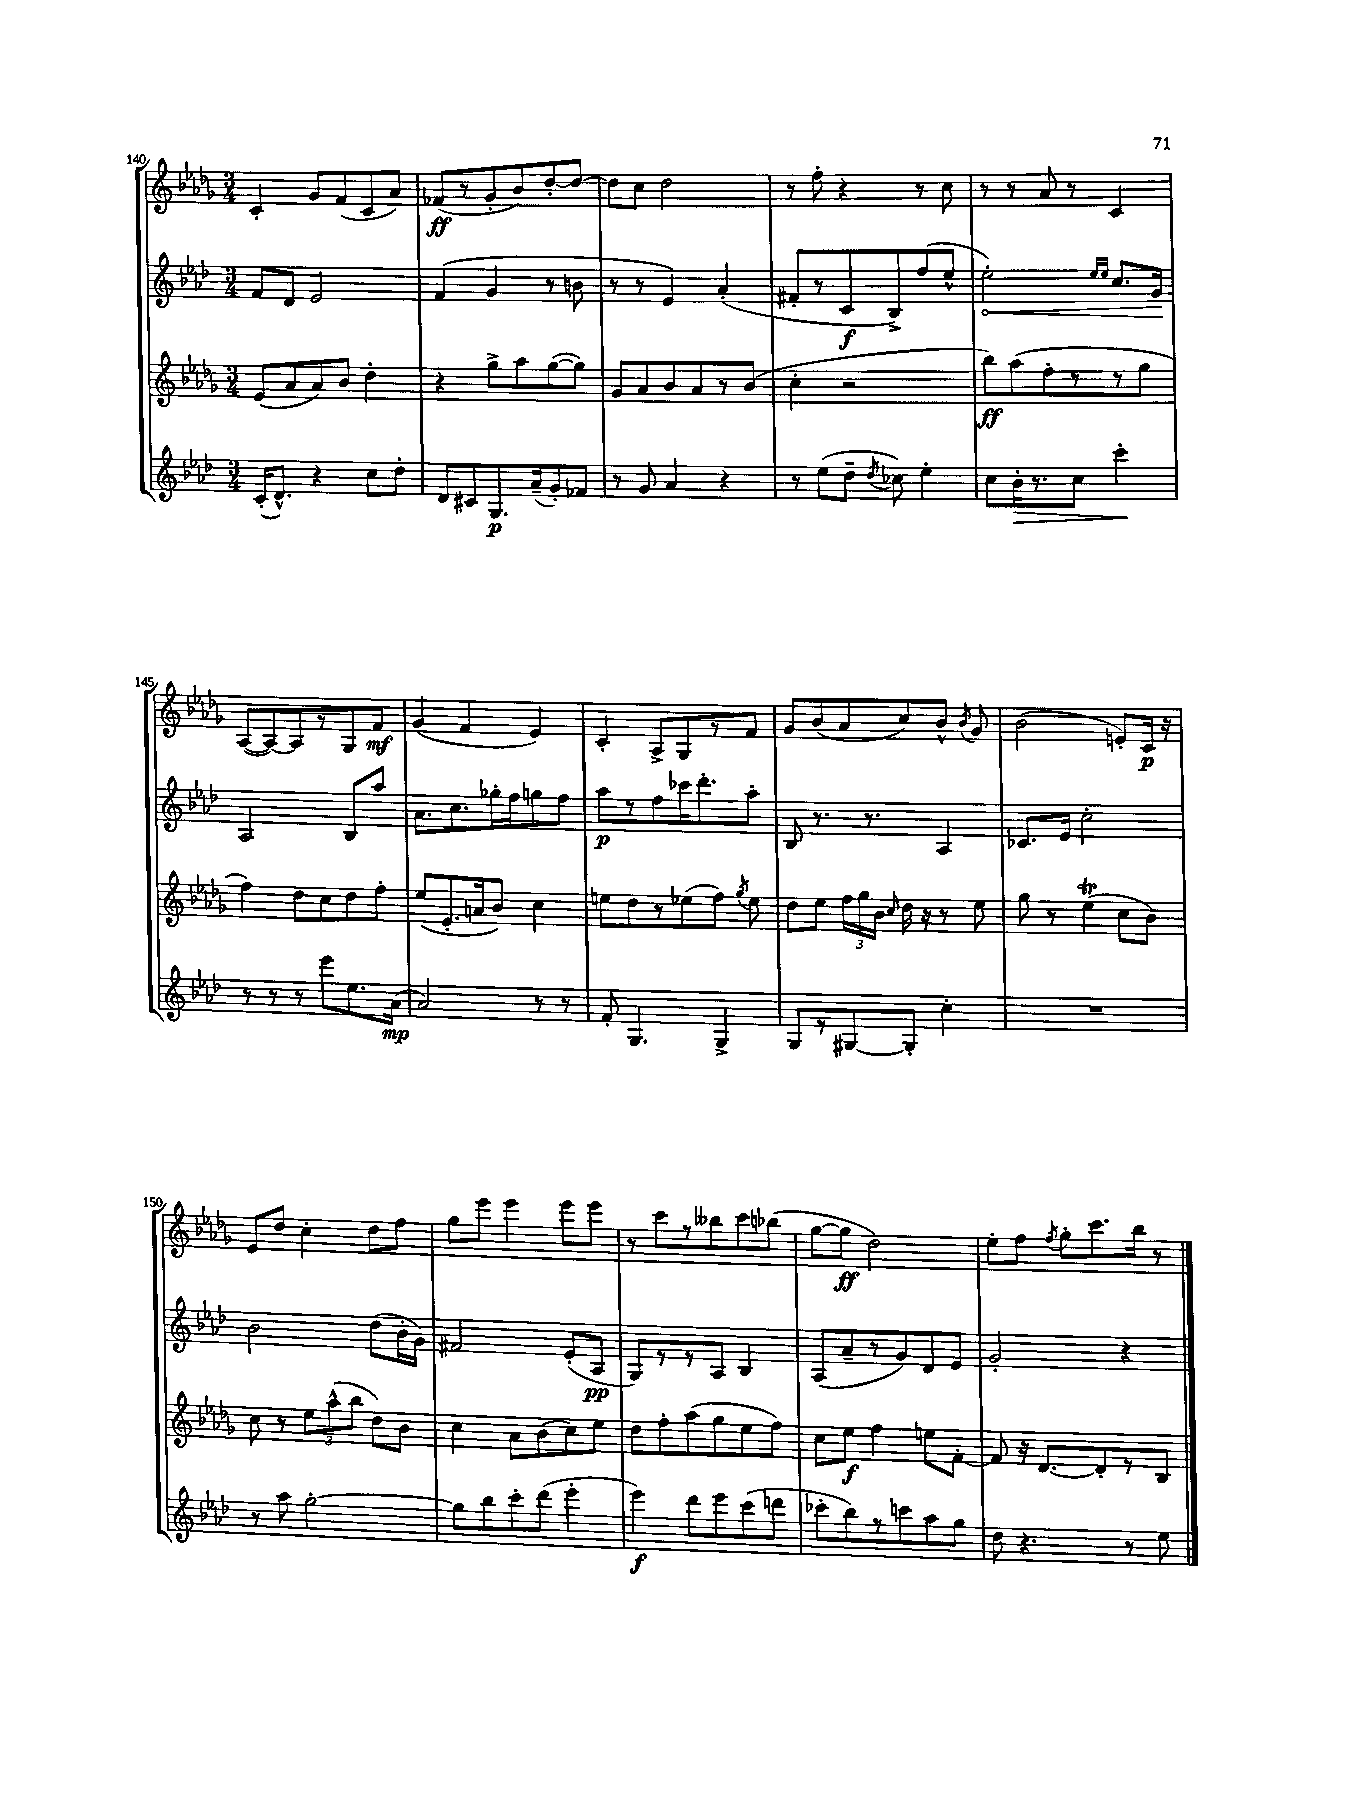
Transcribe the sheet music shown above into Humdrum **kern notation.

**kern	**dynam	**kern	**dynam	**kern	**dynam	**kern	**dynam
*part4	*part4	*part3	*part3	*part2	*part2	*part1	*part1
*staff4	*staff4	*staff3	*staff3	*staff2	*staff2	*staff1	*staff1
*clefG2	*	*clefG2	*	*clefG2	*	*clefG2	*
*k[b-e-a-d-]	*	*k[b-e-a-d-g-]	*	*k[b-e-a-d-]	*	*k[b-e-a-d-g-]	*
*M3/4	*	*M3/4	*	*M3/4	*	*M3/4	*
=140	=140	=140	=140	=140	=140	=140	=140
(16c'/KL	.	(8e-/L	.	8f/L	.	4c'/	.
8.d-^^/J)	.	.	.	.	.	.	.
.	.	8a-/	.	8d-/J	.	.	.
4r	.	8a-/)	.	2e-/	.	8g-/L	.
.	.	8b-/J	.	.	.	(8f/	.
8cc\L	.	4dd-'\	.	.	.	8c/	.
8dd-'\J	.	.	.	.	.	8a-/J)	.
=141	=141	=141	=141	=141	=141	=141	=141
8d-/L	.	4r	.	(4f/	.	(8f-X/L	ff
8c#X/	.	.	.	.	.	8r	.
8.G/	p	8gg-^\L	.	4g/	.	8g-'/	.
.	.	8aa-\	.	.	.	8b-/)	.
(16a-~/k	.	.	.	.	.	.	.
8g'/)	.	([8gg-\	.	8r	.	[8dd-'/	.
8f-X/J	.	8gg-\J])	.	8bn\	.	8dd-/J_	.
=142	=142	=142	=142	=142	=142	=142	=142
8r	.	8g-/L	.	8r	.	8dd-\L]	.
8g/	.	8a-/	.	8r	.	8cc\J	.
4a-/	.	8b-/	.	4e-/)	.	2dd-\	.
.	.	8a-/	.	.	.	.	.
4r	.	8r	.	(4a-'/	.	.	.
.	.	(8b-/J	.	.	.	.	.
=143	=143	=143	=143	=143	=143	=143	=143
8r	.	4cc'\	.	8f#X'/L	.	8r	.
(8ee-\L	.	.	.	8r	.	8ff'\	.
8dd-~\J	.	2r	.	8c/	f	4r	.
8qdd-/	.	.	.	.	.	.	.
8cc-X\)	.	.	.	8B-^/)	.	.	.
4ee-'\	.	.	.	(8ff/	.	8r	.
.	.	.	.	8ee-^^/J	.	8cc\	.
=144	=144	=144	=144	=144	=144	=144	=144
!	!	!	!	!	!LO:HP:b	!	!
8cc\L	.	8bb-\L)	ff	2ee-'\)	<	8r	.
!	!LO:HP:b	!	!	!	!	!	!
16b-'\K	>	(8aa-\	.	.	.	8r	.
8.r	.	.	.	.	.	.	.
.	.	8ff'\	.	.	.	8a-/	.
8cc\J	.	8r	.	.	.	8r	.
.	.	.	.	16qqee-/LL	.	.	.
.	.	.	.	16qqee-/JJ	.	.	.
4ccc'\	.	8r	.	8.cc/L	.	4c/	.
.	.	8gg-\J	.	.	.	.	.
.	.	.	.	16g/Jk	.	.	.
.	]	.	.	.	[	.	.
!!LO:LB:g=z
=145	=145	=145	=145	=145	=145	=145	=145
8r	.	4ff\)	.	2A-/	.	([8A-/L	.
8r	.	.	.	.	.	8A-/_)	.
8r	.	8dd-\L	.	.	.	8A-/]	.
8eee-\L	.	8cc\	.	.	.	8r	.
8.ee-\	.	8dd-\	.	8B-/L	.	8G-/	.
.	.	8ff'\J	.	8aa-/J	.	8f/J	mf
(16a-\Jk	mp	.	.	.	.	.	.
=146	=146	=146	=146	=146	=146	=146	=146
2a-/)	.	(8ee-/L	.	8.a-\L	.	(4g-/	.
.	.	8.e-'/	.	.	.	.	.
.	.	.	.	8.cc\	.	.	.
.	.	.	.	.	.	4f/	.
.	.	16an/k	.	.	.	.	.
.	.	8b-/J)	.	16gg-X'\L	.	.	.
.	.	.	.	16ff\J	.	.	.
8r	.	4cc\	.	8ggn\	.	4e-/)	.
8r	.	.	.	8ff\J	.	.	.
=147	=147	=147	=147	=147	=147	=147	=147
8f'/	.	8een\L	.	8aa-\L	p	4c'/	.
4.G/	.	8dd-\	.	8r	.	.	.
.	.	8r	.	8ff\	.	8A-^/L	.
.	.	(8ee-X\	.	16ccc-X\K	.	8G-/	.
.	.	.	.	8.ddd-'\	.	.	.
4G^/	.	8ff\J)	.	.	.	8r	.
.	.	8qgg-/	.	.	.	.	.
.	.	8ee-\	.	8aa-'\J	.	8f/J	.
=148	=148	=148	=148	=148	=148	=148	=148
8G/L	.	8dd-\L	.	8B-/	.	8g-/L	.
8r	.	8ee-\J	.	8.r	.	(8b-/	.
[8G#X/	.	24ff\LL	.	.	.	8a-/	.
.	.	24gg-\	.	.	.	.	.
.	.	.	.	8.r	.	.	.
.	.	24b-\JJ	.	.	.	.	.
.	.	16qqcc/	.	.	.	.	.
8G#'/J]	.	16dd-\	.	.	.	8cc/)	.
.	.	16r	.	.	.	.	.
4cc'\	.	8r	.	4A-/	.	8b-^^/J	.
.	.	.	.	.	.	8qb-/	.
.	.	8ee-\	.	.	.	8g-/	.
=149	=149	=149	=149	=149	=149	=149	=149
2.r	.	8gg-\	.	8.c-X/L	.	(2b-\	.
.	.	8r	.	.	.	.	.
.	.	.	.	16e-/Jk	.	.	.
.	.	(4ee-T\	.	2cc'\	.	.	.
.	.	8cc\L	.	.	.	8en'/L)	.
.	.	8b-\J)	.	.	.	16c/Jk	p
.	.	.	.	.	.	16r	.
!!LO:LB:g=z
=150	=150	=150	=150	=150	=150	=150	=150
8r	.	8cc\	.	2b-\	.	8e-/L	.
8aa-\	.	8r	.	.	.	8dd-/J	.
[2gg'\	.	12ee-\L	.	.	.	4cc'\	.
.	.	(12aa-^^\	.	.	.	.	.
.	.	12bb-\J	.	.	.	.	.
.	.	8dd-\L)	.	(8dd-\L	.	8dd-\L	.
.	.	8b-\J	.	16b-'\L	.	8ff\J	.
.	.	.	.	16g\JJ)	.	.	.
=151	=151	=151	=151	=151	=151	=151	=151
8gg\L]	.	4cc\	.	2f#X/	.	8gg-\L	.
8bb-\	.	.	.	.	.	8eee-\J	.
8ccc'\	.	8a-\L	.	.	.	4eee-\	.
(8ddd-\J	.	(8b-\	.	.	.	.	.
4eee-'\	.	8cc\)	.	(8e-'/L	.	8eee-\L	.
.	.	8ee-\J	.	8A-/J	pp	8eee-\J	.
=152	=152	=152	=152	=152	=152	=152	=152
4eee-\)	f	8dd-\L	.	8G/L)	.	8r	.
.	.	8ff'\	.	8r	.	8ccc\L	.
8ddd-\L	.	(8aa-\	.	8r	.	8r	.
8eee-\	.	8gg-\	.	8A-/J	.	8bb--X\	.
(8ccc\	.	8ee-\	.	4B-/	.	8ccc\	.
8dddn\J	.	8ff\J)	.	.	.	(8bb-X\J	.
=153	=153	=153	=153	=153	=153	=153	=153
8ccc-X'\L	.	8cc\L	.	(8A-/L	.	[8gg-\L	.
8bb-\)	.	8ee-\J	f	8a-~/	.	8gg-\J]	ff
8r	.	4ff\	.	8r	.	2dd-\)	.
8cccn\	.	.	.	8g/)	.	.	.
8aa-\	.	8een\L	.	8d-/	.	.	.
8gg\J	.	[8f'\J	.	8e-/J	.	.	.
=154	=154	=154	=154	=154	=154	=154	=154
8dd-\	.	8f/]	.	2g'/	.	8ee-'\L	.
4.r	.	16r	.	.	.	8ff\J	.
.	.	[8.d-/L	.	.	.	.	.
.	.	.	.	.	.	8qff/	.
.	.	.	.	.	.	8gg-'\L	.
.	.	8d-'/]	.	.	.	8.ccc\	.
8r	.	8r	.	4r	.	.	.
.	.	.	.	.	.	16bb-\Jk	.
8ee-\	.	8B-/J	.	.	.	8r	.
==	==	==	==	==	==	==	==
*-	*-	*-	*-	*-	*-	*-	*-
